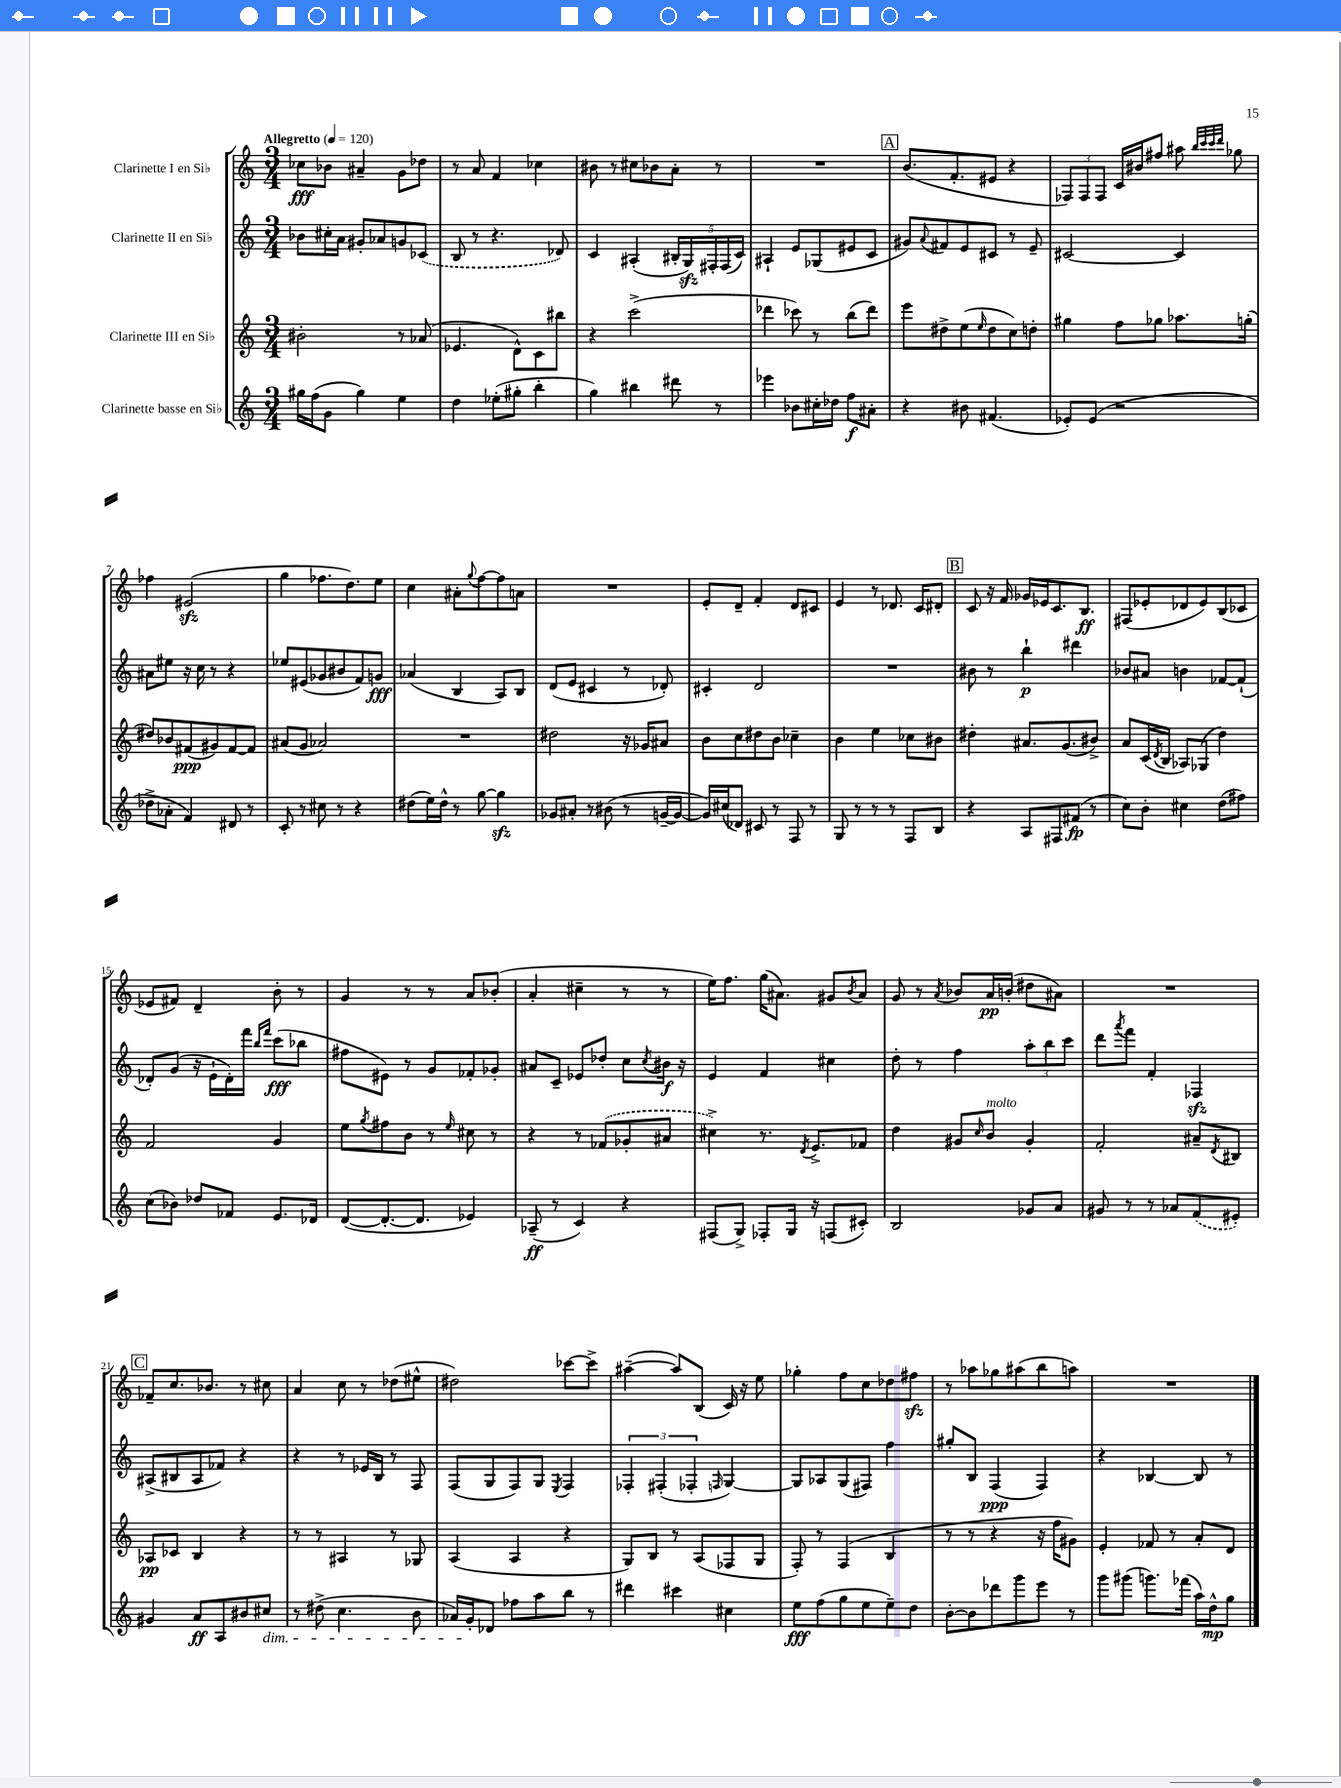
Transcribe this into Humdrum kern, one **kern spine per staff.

**kern	**dynam	**kern	**dynam	**kern	**dynam	**kern	**dynam
*part4	*part4	*part3	*part3	*part2	*part2	*part1	*part1
*staff4	*staff4	*staff3	*staff3	*staff2	*staff2	*staff1	*staff1
*I"Clarinette basse en Si♭	*	*I"Clarinette III en Si♭	*	*I"Clarinette II en Si♭	*	*I"Clarinette I en Si♭	*
*clefG2	*	*clefG2	*	*clefG2	*	*clefG2	*
*k[]	*	*k[]	*	*k[]	*	*k[]	*
*M3/4	*	*M3/4	*	*M3/4	*	*M3/4	*
*MM120	*	*MM120	*	*MM120	*	*MM120	*
=1	=1	=1	=1	=1	=1	=1	=1
!	!	!	!	!	!	!LO:TX:a:B:t=Allegretto	!
16gg#X\LL	.	2b#X'\	.	8b-X\L	.	8cc-X\L	fff
(16ff\J	.	.	.	.	.	.	.
8g\J	.	.	.	16cc#X'\L	.	8b-X\J	.
.	.	.	.	16a\JJ	.	.	.
4gg#\)	.	.	.	8g#X'/L	.	4a#X~/	.
.	.	.	.	8a-X/	.	.	.
4ee\	.	8r	.	8gn/	.	8g\L	.
.	.	(8a-X/	.	(8c-X/J	.	8dd-X\J	.
=2	=2	=2	=2	=2	=2	=2	=2
4dd\	.	4.e-X/	.	8B/	.	8r	.
.	.	.	.	8r	.	8a/	.
(8ee-X'\L	.	.	.	4.r	.	4f/	.
8gg#X'\J	.	8d^^\L)	.	.	.	.	.
4bb'\	.	8c\	.	.	.	4cc-X\	.
.	.	8bb#X\J	.	8d-X/)	.	.	.
=3	=3	=3	=3	=3	=3	=3	=3
4gg\)	.	4r	.	4c/	.	8b#X\	.
.	.	.	.	.	.	8r	.
4bb#X\	.	(2ccc^\	.	(4A#X'/	.	8cc#X\L	.
.	.	.	.	.	.	8b-X\	.
8ddd#X\	.	.	.	20B#X'/LL	.	8a'\J	.
.	.	.	.	20Gzz/)	.	.	.
.	.	.	.	20F#X'/	.	.	.
8r	.	.	.	.	.	8r	.
.	.	.	.	(20F#/	.	.	.
.	.	.	.	20c/JJ)	.	.	.
=4	=4	=4	=4	=4	=4	=4	=4
4eee-X\	.	4ddd-X\	.	4A#X`/	.	2.r	.
8b-X\L	.	8ccc-X\)	.	8e/L	.	.	.
16cc#X'\L	.	8r	.	(8G-X/	.	.	.
16dd-X\JJ	.	.	.	.	.	.	.
8ff\L	f	(8bb\L	.	8e#X/	.	.	.
8a#X'\J	.	8ddd-\J)	.	8c/J	.	.	.
!!LO:REH:place=s1:t=A
=5	=5	=5	=5	=5	=5	=5	=5
4r	.	8eee\L	.	8g#X/L)	.	(8.b/L	.
.	.	.	.	8qqa/	.	.	.
.	.	8dd#X^\	.	8f#X/	.	.	.
.	.	.	.	.	.	8.f'/	.
8b#X\	.	(8ee\	.	8e/	.	.	.
.	.	16qqee/	.	.	.	.	.
(4.f#X/	.	8dd#\	.	8c#X/J	.	8e#X/J	.
.	.	8cc\)	.	8r	.	4r	.
.	.	8ddn'\J	.	8e~/	.	.	.
=6	=6	=6	=6	=6	=6	=6	=6
8e-X'/L)	.	4gg#X\	.	[2c#X/	.	12F-X/L)	.
.	.	.	.	.	.	12F-/	.
(8e-/J	.	.	.	.	.	.	.
.	.	.	.	.	.	12F-/J	.
2r	.	8ff\L	.	.	.	16c/LL	.
.	.	.	.	.	.	16b#X/J	.
.	.	8gg-X\J	.	.	.	8ff#X/J	.
.	.	8.aa-X\L	.	4c#/]	.	8aa#X\	.
.	.	.	.	.	.	32qqbb/LLL	.
.	.	.	.	.	.	32qqccc/	.
.	.	.	.	.	.	32qqccc/	.
.	.	.	.	.	.	32qqddd/JJJ	.
.	.	.	.	.	.	8gg-X\	.
.	.	(16ggn'\Jk	.	.	.	.	.
!!LO:LB:g=z
=7	=7	=7	=7	=7	=7	=7	=7
8dd-X^\L	.	8dd#X/L)	.	8a#X\L	.	4ff-X\	.
8a-X'\J	.	8b-X/	.	8ee#X\J	.	.	.
4f/)	.	(8f#X/	ppp	16r	.	(2e#Xzz/	.
.	.	.	.	16cc\	.	.	.
.	.	8g#X/)	.	8r	.	.	.
8d#X/	.	[8f#/	.	4r	.	.	.
8r	.	8f#/J]	.	.	.	.	.
=8	=8	=8	=8	=8	=8	=8	=8
8c'/	.	(8a#X/L	.	8ee-X/L	.	4gg\	.
8r	.	8g/J	.	(8e#X/	.	.	.
8cc#X\	.	2a-X/)	.	8g-X/	.	8.ff-X\L	.
8r	.	.	.	8b#X/	.	.	.
.	.	.	.	.	.	8.dd\)	.
4r	.	.	.	8f/)	.	.	.
.	.	.	.	8gn/J	fff	8ee\J	.
=9	=9	=9	=9	=9	=9	=9	=9
(8dd#X\L	.	2.r	.	(4a-X/	.	4cc\	.
16ee\L)	.	.	.	.	.	.	.
16dd#^^\JJ	.	.	.	.	.	.	.
8r	.	.	.	4B/	.	8a#X'\L	.
.	.	.	.	.	.	8qqgg/	.
[8gg\	.	.	.	.	.	[8ff\	.
4ggzz\]	.	.	.	8A/L)	.	8ff\]	.
.	.	.	.	8B/J	.	8an\J	.
=10	=10	=10	=10	=10	=10	=10	=10
8g-X/L	.	2dd#X\	.	(8d/L	.	2.r	.
8a#X'/J	.	.	.	8e/J	.	.	.
8r	.	.	.	4c#X/	.	.	.
(8b#X\	.	.	.	.	.	.	.
8r	.	16r	.	8r	.	.	.
.	.	16g-X/KL	.	.	.	.	.
[16gn~/LL	.	8a#X/J	.	8d-X'/)	.	.	.
16g/JJ_	.	.	.	.	.	.	.
=11	=11	=11	=11	=11	=11	=11	=11
16g/LL])	.	8b\L	.	4c#X'/	.	8e'/L	.
(16cc#X/J	.	.	.	.	.	.	.
8d-X/J)	.	8cc\	.	.	.	8d~/J	.
8c#X/	.	8dd#X\	.	2d/	.	4f'/	.
8r	.	8b\J	.	.	.	.	.
8F/	.	4cc-X~\	.	.	.	8d/L	.
8r	.	.	.	.	.	8c#X/J	.
=12	=12	=12	=12	=12	=12	=12	=12
8G/	.	4b\	.	2.r	.	4e/	.
8r	.	.	.	.	.	.	.
8r	.	4ee\	.	.	.	8r	.
8r	.	.	.	.	.	8.d-X/	.
8F/L	.	8cc-X\L	.	.	.	.	.
.	.	.	.	.	.	16c/KL	.
8B/J	.	8b#X\J	.	.	.	8d#X'/J	.
!!LO:REH:place=s1:t=B
=13	=13	=13	=13	=13	=13	=13	=13
4r	.	4dd#X'\	.	8b#X\	.	8c/	.
.	.	.	.	8r	.	16r	.
.	.	.	.	.	.	16f/	.
8A/L	.	8.a#X/L	.	4bb`\	p	16g-X/LL	.
.	.	.	.	.	.	16e-X/J	.
8F#X/	.	.	.	.	.	8.c/	.
.	.	(8.g/	.	.	.	.	.
(8f#X/J	fp	.	.	4ddd#X\	.	.	.
.	.	.	.	.	.	8.B/J	ff
8r	.	8b#X^/J)	.	.	.	.	.
=14	=14	=14	=14	=14	=14	=14	=14
8cc\L)	.	8a/L	.	8b-X/L	.	(8F#X/L	.
8b'\J	.	(16c/L	.	8a#X/J	.	8e-X'/	.
.	.	8qd/	.	.	.	.	.
.	.	16B/JJ	.	.	.	.	.
4cc#X\	.	8A-X/L)	.	4bn\	.	8d-X/	.
.	.	(8G-X/J	.	.	.	8e-/)	.
(8dd\L	.	4dd\)	.	[8f-X/L	.	(8B/	.
8ff#X\J)	.	.	.	(8f-`/J]	.	8c-X/J	.
!!LO:LB:g=z
=15	=15	=15	=15	=15	=15	=15	=15
(8cc\L	.	2f/	.	8d-X'/L)	.	8e-X/L	.
8b-X\J)	.	.	.	(8g/J	.	8f#X/J)	.
8dd-X/L	.	.	.	16r	.	4d~/	.
.	.	.	.	16e`\LL	.	.	.
8f-X/J	.	.	.	16d-'\)	.	.	.
.	.	.	.	16fff\JJ	.	.	.
.	.	.	.	16qqbb/LL	.	.	.
.	.	.	.	16qqfff/JJ	.	.	.
8.e/L	.	4g/	.	(8ccc\L	fff	8b'\	.
.	.	.	.	8bb-X\J	.	8r	.
16d-X/Jk	.	.	.	.	.	.	.
=16	=16	=16	=16	=16	=16	=16	=16
([8d/L	.	8ee\L	.	8ff#X\L	.	4g/	.
.	.	8qgg/	.	.	.	.	.
8.d'/_	.	8ff#X\	.	8e#X\J)	.	.	.
.	.	8b\J	.	8r	.	8r	.
8.d/J]	.	.	.	.	.	.	.
.	.	8r	.	8g/L	.	8r	.
.	.	16qqee/	.	.	.	.	.
4e-X/)	.	8cc#X\	.	8f-X'/	.	8a/L	.
.	.	8r	.	8g-X'/J	.	(8b-X'/J	.
=17	=17	=17	=17	=17	=17	=17	=17
(8A-X~/	ff	4r	.	8a#X/L	.	4a'/	.
8r	.	.	.	8c~/J	.	.	.
4c/)	.	8r	.	8e-X/L	.	4cc#X~\	.
.	.	(8f-X/L	.	8dd-X'/J	.	.	.
4r	.	8g-X'/	.	8cc\L	.	8r	.
.	.	.	.	8qcc/	.	.	.
.	.	8a#X/J	.	16b#X\Jk	f	8r	.
.	.	.	.	16r	.	.	.
=18	=18	=18	=18	=18	=18	=18	=18
(8F#X/L	.	4cc#X^\)	.	4e/	.	16ee\KL)	.
.	.	.	.	.	.	8.ff\J	.
8G^/J)	.	.	.	.	.	.	.
8F-X'/L	.	8.r	.	4f/	.	(16gg\KL	.
.	.	.	.	.	.	8.a#X\J)	.
16G/Jk	.	.	.	.	.	.	.
.	.	8qd/	.	.	.	.	.
16r	.	8.e^/L	.	.	.	.	.
(8Fn/L	.	.	.	4cc#X\	.	8g#X/L	.
.	.	.	.	.	.	8qb/	.
8c#X'/J)	.	8f-X/J	.	.	.	8a#/J	.
=19	=19	=19	=19	=19	=19	=19	=19
2B/	.	4dd\	.	8dd'\	.	8g/	.
.	.	.	.	8r	.	8r	.
.	.	.	.	.	.	8qa/	.
.	.	8g#X/L	.	4ff\	.	8b-X/L	.
.	.	16qqcc/	.	.	.	.	.
!	!	!LO:TX:a:i:t=molto	!	!	!	!	!
.	.	8b/J	.	.	.	16a/L	pp
.	.	.	.	.	.	(16bn'/JJ	.
8g-X/L	.	4g#'/	.	12aa'\L	.	8dd#X\L	.
.	.	.	.	12bb\	.	.	.
8a/J	.	.	.	.	.	8a#X\J)	.
.	.	.	.	12ccc\J	.	.	.
=20	=20	=20	=20	=20	=20	=20	=20
8g#X/	.	2f'/	.	8ddd\L	.	2.r	.
.	.	.	.	8qaaa/	.	.	.
8r	.	.	.	8fff\J	.	.	.
8r	.	.	.	4f'/	.	.	.
8a-X/L	.	.	.	.	.	.	.
(8f/	.	8a#X~/L	.	4F-Xzz/	.	.	.
.	.	8qd/	.	.	.	.	.
8e#X'/J)	.	8B#X/J	.	.	.	.	.
!!LO:LB:g=z
!!LO:REH:place=s1:t=C
=21	=21	=21	=21	=21	=21	=21	=21
4g#X/	.	8A-X/L	pp	(8A#X^/L	.	8f-X~/L	.
.	.	8c-X/J	.	8B#X/	.	8.cc/	.
8a/L	ff	4B/	.	8A#/	.	.	.
.	.	.	.	.	.	8.b-X/J	.
8A/	.	.	.	8f-X/J)	.	.	.
8b#X/	.	4r	.	4r	.	8r	.
!LO:TX:b:i:t=dim.	!	!	!	!	!	!	!
8cc#X/J	.	.	.	.	.	8cc#X\	.
=22	=22	=22	=22	=22	=22	=22	=22
8r	.	8r	.	4r	.	4a/	.
(8dd#X^\	.	8r	.	.	.	.	.
4.cc\	.	4A#X/	.	8r	.	8cc\	.
.	.	.	.	16e-X/LL	.	8r	.
.	.	.	.	16B/JJ	.	.	.
.	.	8r	.	8r	.	(8dd-X\L	.
8b\	.	8G-X/	.	8F/	.	8ee#X^^\J	.
=23	=23	=23	=23	=23	=23	=23	=23
16a-X/LL)	.	(4A/	.	(8F/L	.	2dd#X\)	.
16g'/J	.	.	.	.	.	.	.
8d-X/J	.	.	.	8G/	.	.	.
8ff-X\L	.	4A/	.	8F/)	.	.	.
8aa\	.	.	.	8G/J	.	.	.
.	.	.	.	8qE/	.	.	.
8bb\J	.	4r	.	4F/	.	[8ccc-X\L	.
8r	.	.	.	.	.	8ccc-^\J]	.
=24	=24	=24	=24	=24	=24	=24	=24
4ddd#X\	.	8G/L)	.	6F-X'/	.	([4aa#X~\	.
.	.	8B/J	.	.	.	.	.
.	.	.	.	(6F#X'/	.	.	.
4ccc#X\	.	8r	.	.	.	8aa#/L])	.
.	.	.	.	6F-X'/	.	.	.
.	.	(8A/L	.	.	.	(8B/J	.
.	.	.	.	16qqFn/	.	.	.
4cc#X\	.	8F-X/	.	[4G/)	.	16c/)	.
.	.	.	.	.	.	16r	.
.	.	8G/J	.	.	.	8ee\	.
=25	=25	=25	=25	=25	=25	=25	=25
8ee\L	fff	8F'/)	.	8G/L]	.	4gg-X'\	.
(8ff\	.	8r	.	8A-X/	.	.	.
8gg\	.	(4F/	.	(8G/	.	8ff\L	.
8ee\	.	.	.	8F#X/J)	.	8cc\	.
8ee~\)	.	4B/	.	4ff\	.	8dd-X\	.
8dd\J	.	.	.	.	.	8ff#Xzz\J	.
=26	=26	=26	=26	=26	=26	=26	=26
[8b'\L	.	8r	.	8gg#X'/L	.	8r	.
8b\]	.	8r	.	8B/J	.	8aa-X\L	.
8ddd-X\	.	4r	.	(4F/	ppp	8gg-X\	.
8ggg\	.	.	.	.	.	(8aa#X\	.
8eee\J	.	16r	.	4F/)	.	8bb\	.
.	.	16ff\KL	.	.	.	.	.
8r	.	8g#X\J)	.	.	.	8aan\J)	.
=27	=27	=27	=27	=27	=27	=27	=27
8ggg\L	.	4e'/	.	4r	.	2.r	.
(8ggg#X\J	.	.	.	.	.	.	.
8.gggn\L)	.	8f-X/	.	[4B-X/	.	.	.
.	.	8r	.	.	.	.	.
(16fff-X\Jk	.	.	.	.	.	.	.
16aa\LL)	.	8a'/L	.	8B-/]	.	.	.
16dd^^\J	mp	.	.	.	.	.	.
8gg\J	.	8d/J	.	8r	.	.	.
==	==	==	==	==	==	==	==
*-	*-	*-	*-	*-	*-	*-	*-
